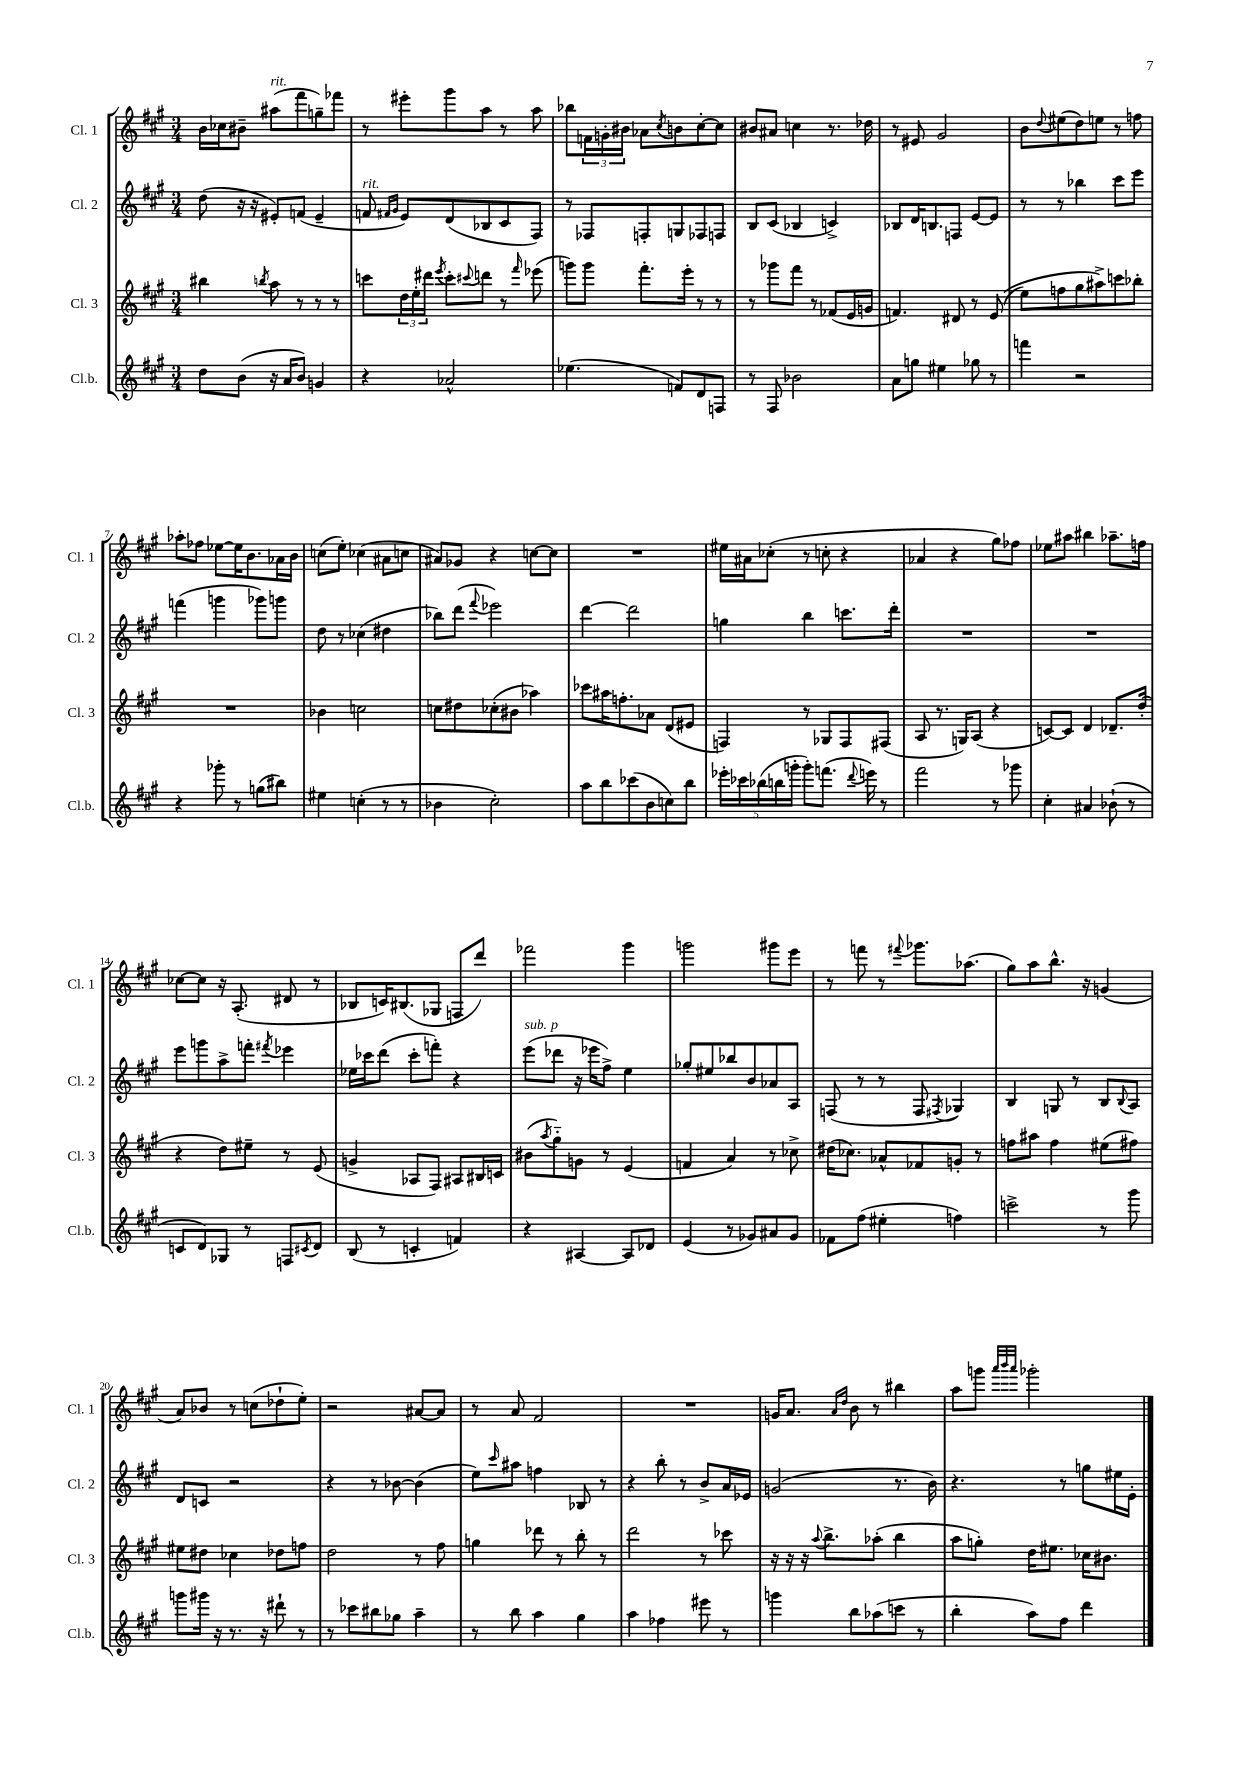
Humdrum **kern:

**kern	**kern	**kern	**kern
*part4	*part3	*part2	*part1
*staff4	*staff3	*staff2	*staff1
*I"Cl.b.	*I"Cl. 3	*I"Cl. 2	*I"Cl. 1
*I'Cl.b.	*I'Cl. 3	*I'Cl. 2	*I'Cl. 1
*clefG2	*clefG2	*clefG2	*clefG2
*k[f#c#g#]	*k[f#c#g#]	*k[f#c#g#]	*k[f#c#g#]
*M3/4	*M3/4	*M3/4	*M3/4
=1	=1	=1	=1
8dd\L	4bb#X\	(8dd\	16b\LL
.	.	.	16cc-X\J
(8b\J	.	16r	8b#X~\J
.	.	16r	.
.	8qbbn/	.	.
!	!	!	!LO:TX:a:i:t=rit.
16r	8aa\	8e#X'/L)	(8aa#X\L
16a/KL	.	.	.
8b/J)	8r	(8fn/J	8fff#\
4gn/	8r	4e#~/	8ggn~\)
.	8r	.	8fff-X\J
=2	=2	=2	=2
!	!	!LO:TX:a:i:t=rit.	!
4r	8cccn\L	8fn/	8r
.	.	16qqf#X/LL	.
.	.	16qqg#/JJ	.
.	24dd\L	8e/L)	8eee#X'\L
.	24ee'\	.	.
.	24ddd#X\JJ	.	.
.	8qeee/	.	.
2a-X^^/	8ccc'\L	(8d/	8ggg#\
.	8qqccc#X/	.	.
.	8dddn\J	8B-X/	8aa\J
.	8r	8c#/	8r
.	16qqfff#/	.	.
.	(8eee-X\	8F#/J)	8aa\
=3	=3	=3	=3
(4.ee-X\	8gggn\L)	8r	8bb-X\L
.	8ggg\J	8F-X/L	24fn\L
.	.	.	24gn'\
.	.	.	24b#X\JJ
.	8.fff#'\L	8Fn'/	8a-X\L
.	.	.	8qcc#/
8fn/L)	.	8Gn/	8bn\
.	16eee'\Jk	.	.
8d/	8r	8F-X/	[8cc#'\
8Fn/J	8r	8Fn/J	8cc#\J]
=4	=4	=4	=4
8r	8r	8B/L	8b#X/L
8F#/	8ggg-X\L	(8c#/J	8a#X/J
2b-X\	8fff#\J	4B-X/	4ccn\
.	8r	.	.
.	(8f-X/L	4cn^/)	8.r
.	16e/L	.	.
.	16gn/JJ	.	16dd-X\
=5	=5	=5	=5
8a\L	4.fn/)	8B-X/L	8r
8ggn\J	.	16d/K	8e#X/
.	.	8.Bn/	.
4ee#X\	.	.	2g#/
.	8d#X/	8Fn/J	.
8gg-X\	8r	[8e/L	.
8r	((8e/	8e/J]	.
=6	=6	=6	=6
4fffn\	8ee\L)	8r	8b\L
.	.	.	8qqdd/
.	8ffn\	8r	(8ee#X\
2r	8gg#\	4bb-X\	8dd\)
.	8aa#X^\)	.	8een\J
.	8cccn\	8ccc#\L	8r
.	8bb-X'\J	8eee\J	8ffn\
!!LO:LB:g=z
=7	=7	=7	=7
4r	2.r	(4fffn\	8aa-X'\L
.	.	.	8ff-X\J
8ggg-X'\	.	4gggn\	[8ee-X\L
8r	.	.	16ee-\K]
.	.	.	8.b\
(8ggn\L	.	8ggg-X\L)	.
8bb#X\J)	.	8gggn\J	16a-X\L
.	.	.	16b\JJ
=8	=8	=8	=8
4ee#X\	4b-X\	8dd\	(8ccn\L
.	.	8r	8ee'\J)
(4ccn'\	2ccn\	(4cc-X\	(4cc-X\
8r	.	4dd#X\	8a#X\L
8r	.	.	8ccn\J
=9	=9	=9	=9
4b-X\	8ccn\L	8bb-X\L)	8a#X/L)
.	8dd#X\	(8ddd\J	8g-X/J
.	.	8qqfff#/	.
2cc#'\)	(8cc-X'\	2eee-X\)	4r
.	8b#X\J	.	.
.	4aa-X\)	.	[8ccn\L
.	.	.	8cc\J]
=10	=10	=10	=10
8aa\L	8ccc-X\L	[4ddd\	2.r
8bb\	16aa#X\K	.	.
.	8.ffn'\	.	.
(8ccc-X\	.	2ddd\]	.
8b\	8a-X\J	.	.
8ccn\)	(8d/L	.	.
8bb\J	8e#X/J	.	.
=11	=11	=11	=11
20eee-X'\LL	4Fn/)	4ggn\	16ee#X\LL
20ccc-X\	.	.	.
.	.	.	16a#X\J
(20bb-X\	.	.	.
.	.	.	(8cc-X'\J
20bbn\	.	.	.
20gggn'\JJ	.	.	.
8ggg'\L)	8r	4bb\	8r
(8.fffn\J	8G-X/L	.	8ccn'\
.	8F/	8.cccn\L	4r
8qqddd/	.	.	.
16eeen\)	.	.	.
8r	(8F#X/J	.	.
.	.	16ddd'\Jk	.
=12	=12	=12	=12
2fff#\	8A/	2.r	4a-X/
.	8.r	.	.
.	.	.	4r
.	16Gn/KL)	.	.
.	(8A/J	.	.
8r	4r	.	8gg#\L)
8ggg-X\	.	.	8ff-X\J
=13	=13	=13	=13
4cc#'\	[8cn/L)	2.r	8ee-X\L
.	8c/J]	.	8aa#X\J
4a#X/	4d/	.	4bb#X\
(8b-X`\	8.d-X~/L	.	8.aa-X~\L
8r	.	.	.
.	(16dd'/Jk	.	16ffn\Jk
!!LO:LB:g=z
=14	=14	=14	=14
8cn/L	4r	8eee\L	[8cc-X\L
8d/)	.	8gggn\	8cc-\J]
8G-X/J	8dd\L)	8aa^\	16r
.	.	.	(8.A'/
8r	8ee#X~\J	8fffn'\J	.
.	.	8qfff#X/	.
8Fn/L	8r	4eee-X\	8d#X/
8qc#X/	.	.	.
8d/J	(8e/	.	8r
=15	=15	=15	=15
(8B/	4gn^/	16ee-X\LL	8B-X/L
.	.	16ccc-X\J	.
8r	.	(8ddd\J	16cn/K)
.	.	.	(8.B#X/
4cn'/	8A-X/L	8ccc-'\L	.
.	8F#/J)	8fffn'\J)	8G-X/J
4fn/)	8A#X/L	4r	8Fn/L
.	16B#X/L	.	8ddd/J)
.	16cn/JJ	.	.
=16	=16	=16	=16
!	!	!LO:TX:a:i:t=sub. p	!
4r	(8b#X\L	(8eee\L	2fff-X\
.	8qaa/	.	.
.	8gg#\)	8ddd-X\J	.
[4A#X/	8gn\J	16r	.
.	.	16eee-X\KL	.
.	8r	8ff#^\J)	.
8A#/L]	(4e/	4ee\	4ggg#\
8d-X/J	.	.	.
=17	=17	=17	=17
(4e/	4fn/	8gg-X'/L	2gggn\
.	.	8ee#X/	.
8r	4a/)	8bb-X/	.
8g-X/L)	.	8b/	.
8a#X/	8r	8a-X/	8ggg#X\L
8g-/J	8cc-X^\	8A/J	8eee\J
=18	=18	=18	=18
8f-X\L	(16dd#X\KL	(8Fn/	8r
.	8.cc-X\J)	.	.
(8ff#\J	.	8r	8fffn\
4ee#X'\	8a-X^^/L	8r	8r
.	.	.	8qqfff#X/
.	8f-X/	8F/	8.ggg-X\L
.	.	8qF#X/	.
4ffn\)	8gn'/J	4G-X/)	.
.	.	.	(8.aa-X\J
.	8r	.	.
=19	=19	=19	=19
2cccn^\	8ffn\L	4B/	8gg#\L)
.	8aa#X\J	.	8aa\
.	4ff\	8Gn/	8.bb^^\J
.	.	8r	.
.	.	.	16r
8r	(8ee#X\L	8B/L	(4gn/
.	.	8qqB/	.
8ggg#\	8ff#X\J)	8A/J	.
!!LO:LB:g=z
=20	=20	=20	=20
8gggn\L	8ee#X\L	8d/L	8a/L)
16ggg#X\Jk	8dd#X\J	8cn/J	8b-X/J
16r	.	.	.
8.r	4cc-X\	2r	8r
.	.	.	(8ccn\L
16r	.	.	.
8ddd#X`\	8dd-X\L	.	8dd-X`\
8r	8ffn\J	.	8ee'\J)
=21	=21	=21	=21
8r	2dd\	4r	2r
8ccc-X\L	.	.	.
8bb#X\	.	8r	.
8gg-X\J	.	[8b-X\	.
4aa~\	8r	(4b-\]	[8a#X/L
.	8ff#\	.	8a#/J]
=22	=22	=22	=22
8r	4ggn\	8ee\L)	8r
.	.	16qqccc#/	.
8bb\	.	8aa#X\J	8a/
4aa\	8ddd-X\	4ffn\	2f#/
.	8r	.	.
4gg#\	8bb'\	8B-X/	.
.	8r	8r	.
=23	=23	=23	=23
4aa\	2ddd\	4r	2.r
4ff-X\	.	8bb'\	.
.	.	8r	.
8eee#X\	8r	8b^/L	.
8r	8ccc-X\	16a/L	.
.	.	16e-X/JJ	.
=24	=24	=24	=24
4gggn\	16r	(2gn/	16gn/KL
.	16r	.	8.a/J
.	16r	.	.
.	8qqaa/	.	.
.	8.bb^\L	.	.
.	.	.	16qqa/LL
.	.	.	16qqdd/JJ
8bb\L	.	.	8b\
(8aa-X\	(8aa-X'\J	.	8r
8cccn\J	4bb\	8.r	4bb#X\
8r	.	.	.
.	.	16b\)	.
=25	=25	=25	=25
4bb'\	8aa\L	4.r	8aa\L
.	8ggn'\J)	.	8gggn\J
.	.	.	32qqaaa/LLL
.	.	.	32qqbbb/
.	.	.	32qqaaa/JJJ
8aa\L)	16dd\KL	.	2ggg-X'\
.	8.ee#X\J	.	.
8ff#\J	.	8r	.
4ddd\	16cc-X\KL	8ggn\L	.
.	8.b#X\J	.	.
.	.	16ee#X\L	.
.	.	16e'\JJ	.
==	==	==	==
*-	*-	*-	*-
